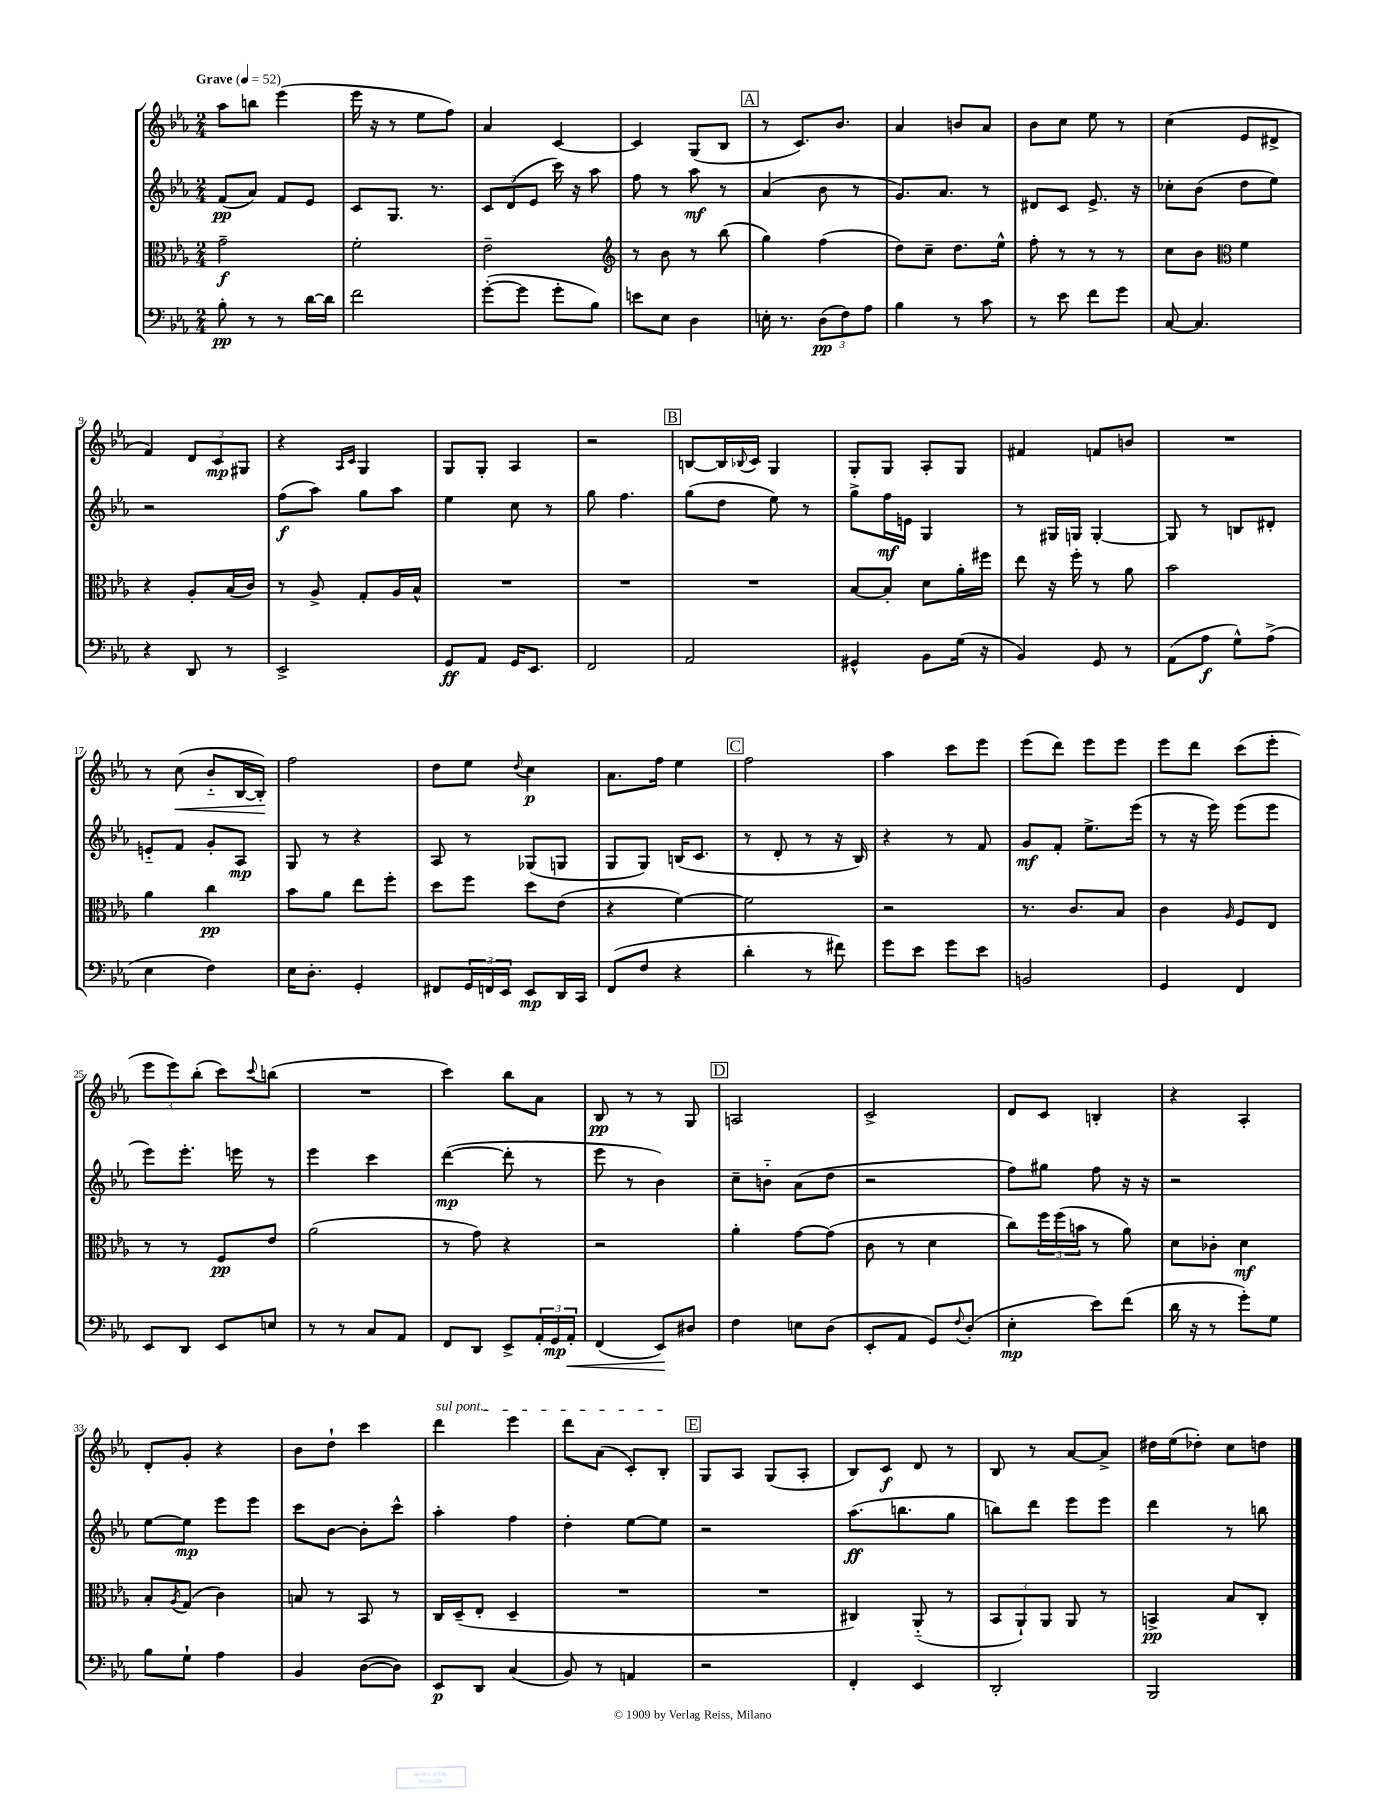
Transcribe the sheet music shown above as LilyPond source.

<<
\new StaffGroup <<
\new Staff = "s0" {
    \clef treble \key ees \major \numericTimeSignature \time 2/4 \tempo "Grave" 4 = 52
    aes''8 b''8 ees'''4( |
    ees'''16 r16 r8 ees''8 f''8) |
    aes'4 c'4~ |
    c'4 g8( bes8 |
    \mark \markup { \box "A" } r8 c'8.) bes'8. |
    aes'4 b'8 aes'8 |
    bes'8 c''8 ees''8 r8 |
    c''4( ees'8 dis'8-> |
    f'4) \tuplet 3/2 { d'8 c'8\mp gis8 } |
    r4 \grace { aes16 c'16 } g4 |
    g8 g8-. aes4 |
    r2 |
    \mark \markup { \box "B" } b8~ b16 \appoggiatura { bes8 } c'16 g4 |
    g8-. g8 aes8-. g8 |
    fis'4 f'8 b'8 |
    R2 |
    r8 c''8\<( bes'8-_ bes16~ bes16-.\!) |
    f''2 |
    d''8 ees''8 \appoggiatura { d''8 } c''4\p |
    aes'8. f''16 ees''4 |
    \mark \markup { \box "C" } f''2 |
    aes''4 c'''8 ees'''8 |
    ees'''8( d'''8) ees'''8 ees'''8 |
    ees'''8 d'''8 c'''8( ees'''8-. |
    \tuplet 3/2 { ees'''8 ees'''8) bes''8-.( } c'''8) \appoggiatura { c'''8 } b''8( |
    R2 |
    c'''4) bes''8 aes'8 |
    bes8\pp r8 r8 g8 |
    \mark \markup { \box "D" } a2 |
    c'2-> |
    d'8 c'8 b4-. |
    r4 aes4-. |
    d'8-. g'8-. r4 |
    bes'8 d''8-! c'''4 |
    \once \override TextSpanner.bound-details.left.text = \markup { \italic "sul pont." } d'''4\startTextSpan ees'''4 |
    d'''8 aes'8( c'8-.) bes8-.\stopTextSpan |
    \mark \markup { \box "E" } g8 aes8 g8( aes8-. |
    bes8) c'8\f d'8 r8 |
    bes8 r8 aes'8~ aes'8-> |
    dis''16 ees''16( des''8-.) c''8 d''8 \bar "|." |
}
\new Staff = "s1" {
    \clef treble \key ees \major \numericTimeSignature \time 2/4
    f'8\pp( aes'8) f'8 ees'8 |
    c'8 g8. r8. |
    \tuplet 3/2 { c'8 d'8( ees'8 } c'''16) r16 aes''8 |
    f''8 r8 aes''8\mf r8 |
    \mark \markup { \box "A" } aes'4( bes'8 r8 |
    g'8.) aes'8. r8 |
    dis'8 c'8 ees'8.-> r16 |
    ces''8-. bes'8( d''8 ees''8) |
    r2 |
    f''8\f( aes''8) g''8 aes''8 |
    ees''4 c''8 r8 |
    g''8 f''4. |
    \mark \markup { \box "B" } g''8( d''8 ees''8) r8 |
    g''8-> f''16\mf e'16 g4 |
    r8 gis16 g16 g4~-. |
    g8 r8 b8 dis'8-. |
    e'8-_ f'8 g'8-. aes8\mp |
    g8 r8 r4 |
    aes8 r8 ges8( g8 |
    g8 g8) b16( c'8. |
    \mark \markup { \box "C" } r8 d'8-. r8 r16 bes16) |
    r4 r8 f'8 |
    g'8\mf f'8-. ees''8.-> ees'''16( |
    r8 r16 ees'''16) ees'''8( ees'''8 |
    ees'''8) ees'''8.-. e'''16 r8 |
    ees'''4 c'''4 |
    d'''4~\mp( d'''8-. r8 |
    ees'''8 r8 bes'4) |
    \mark \markup { \box "D" } c''8-- b'8-_ aes'8( d''8 |
    r2 |
    f''8) gis''8 f''8 r16 r16 |
    r2 |
    ees''8~ ees''8\mp ees'''8 ees'''8 |
    c'''8 bes'8~ bes'8-. c'''8-^ |
    aes''4-. f''4 |
    d''4-. ees''8~ ees''8 |
    \mark \markup { \box "E" } r2 |
    aes''8.\ff( b''8. g''8 |
    b''8) d'''8 ees'''8 ees'''8 |
    d'''4 r8 b''8 \bar "|." |
}
\new Staff = "s2" {
    \clef alto \key ees \major \numericTimeSignature \time 2/4
    g'2--\f |
    f'2-. |
    ees'2-- |
    \clef treble r8 bes'8 r8 bes''8( |
    \mark \markup { \box "A" } g''4) f''4( |
    d''8) c''8-- d''8. ees''16-^ |
    f''8-. r8 r8 r8 |
    c''8 bes'8 \clef alto f'4 |
    r4 aes8-. bes16( c'16) |
    r8 aes8-> g8-. aes16 bes16-^ |
    R2 |
    R2 |
    \mark \markup { \box "B" } R2 |
    bes8~ bes8-. d'8 aes'16-. fis''16 |
    ees''8 r16 f''16-. r8 aes'8 |
    bes'2 |
    aes'4 c''4\pp |
    bes'8 aes'8 ees''8 f''8-. |
    d''8 f''8 d''8 ees'8( |
    r4 f'4~) |
    \mark \markup { \box "C" } f'2 |
    r2 |
    r8. c'8. bes8 |
    c'4 \grace { aes16 } f8 ees8 |
    r8 r8 f8\pp ees'8 |
    aes'2( |
    r8 g'8) r4 |
    r2 |
    \mark \markup { \box "D" } aes'4-. g'8~ g'8( |
    c'8 r8 d'4 |
    c''8) \tuplet 3/2 { f''16 f''16( b'16 } r8 aes'8) |
    d'8 ces'8-. d'4\mf |
    bes8-. \acciaccatura { aes8 } g8( c'4) |
    b8 r8 bes,8 r8 |
    c16 d16--( ees8-. d4-- |
    R2 |
    \mark \markup { \box "E" } R2 |
    cis4) aes,8-_( r8 |
    \tuplet 3/2 { bes,8 aes,8-!) aes,8 } aes,8 r8 |
    b,4->\pp bes8 c8-. \bar "|." |
}
\new Staff = "s3" {
    \clef bass \key ees \major \numericTimeSignature \time 2/4
    bes8-.\pp r8 r8 d'16~ d'16 |
    f'2 |
    g'8~-.( g'8 g'8-. bes8) |
    e'8 ees8 d4 |
    \mark \markup { \box "A" } e16-. r8. \tuplet 3/2 { d8\pp( f8) aes8 } |
    bes4 r8 c'8 |
    r8 ees'8 f'8 g'8 |
    c8~ c4. |
    r4 d,8 r8 |
    ees,2-> |
    g,8\ff aes,8 g,16 ees,8. |
    f,2 |
    \mark \markup { \box "B" } aes,2 |
    gis,4-^ bes,8 g16( r16 |
    bes,4) g,8 r8 |
    aes,8( aes8\f g8-^) aes8->( |
    ees4 f4) |
    ees16 d8.-. g,4-. |
    fis,8 \tuplet 3/2 { g,16 f,16 ees,16 } ees,8\mp d,16 c,16 |
    f,8( f8 r4 |
    \mark \markup { \box "C" } d'4-. r8 fis'8) |
    g'8 ees'8 g'8 ees'8 |
    b,2 |
    g,4 f,4 |
    ees,8 d,8 ees,8 e8 |
    r8 r8 c8 aes,8 |
    f,8 d,8 ees,8-> \tuplet 3/2 { aes,16-. g,16\mp aes,16-.\< } |
    f,4( ees,8\!) dis8 |
    \mark \markup { \box "D" } f4 e8 d8( |
    ees,8-. aes,8 g,8) \appoggiatura { f8 } d8-.( |
    ees4-.\mp ees'8) f'8( |
    d'16 r16 r8 g'8-.) g8 |
    bes8 g8-! aes4 |
    bes,4 d8~( d8) |
    ees,8\p d,8 c4( |
    bes,8) r8 a,4 |
    \mark \markup { \box "E" } r2 |
    f,4-. ees,4 |
    d,2-. |
    bes,,2 \bar "|." |
}
>>
>>
